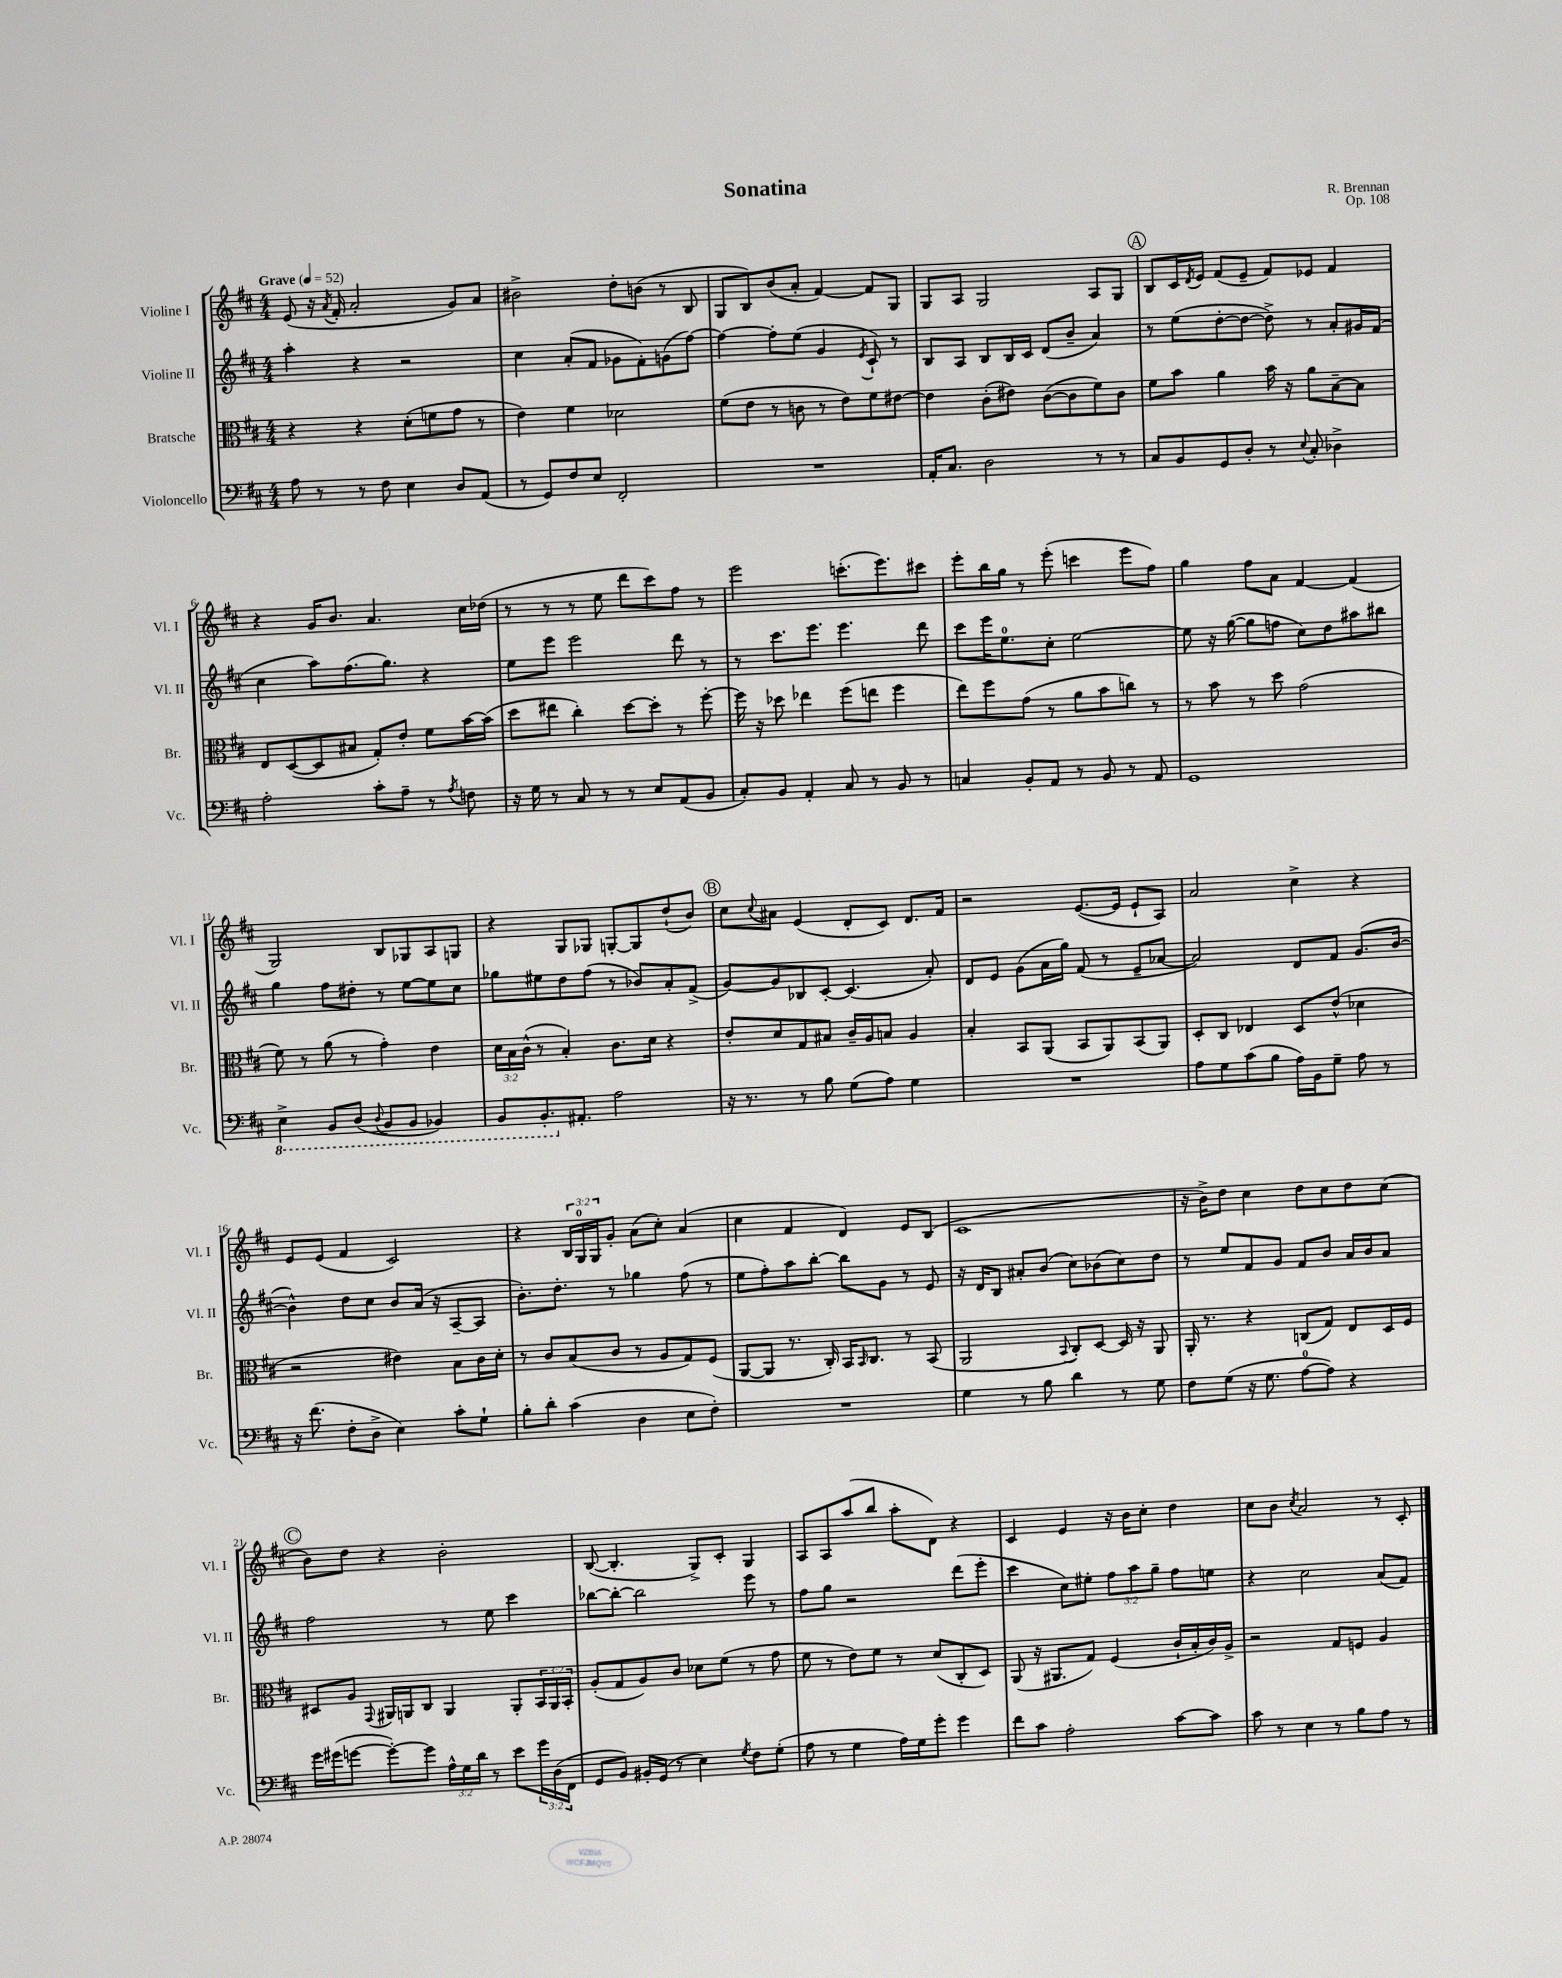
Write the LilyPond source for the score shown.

\header { title = "Sonatina" composer = "R. Brennan" opus = "Op. 108" }
<<
\new StaffGroup <<
\new Staff = "s0" \with { instrumentName = "Violine I" shortInstrumentName = "Vl. I" } {
    \clef treble \key d \major \numericTimeSignature \time 4/4 \override Staff.TupletNumber.text = #tuplet-number::calc-fraction-text \tempo "Grave" 4 = 52
    e'8( r16 \acciaccatura { a'8 } fis'16-. a'2-. g'8) a'8 |
    bis'2-> d''8-. b'8( r8 b8 |
    g8 b8) b'8( a'8-. fis'4~) fis'8 g8 |
    g8 a8 g2 a8 g8 |
    \mark \markup { \circle "A" } b8 cis'16 \acciaccatura { d'8 } e'16 fis'8( e'8-- fis'8) ees'8 fis'4 |
    r4 g'16 b'8. a'4. cis''16 des''16( |
    r8 r8 r8 e''8 d'''8 cis'''8) fis''8 r8 |
    e'''2 c'''8.-.( e'''8.) cis'''8 |
    e'''8-. b''16 g''16 r8 e'''8-.( c'''4 e'''8 fis''8) |
    g''4 fis''8 a'8 fis'4~ fis'4( |
    g2) b8 ges8 a8 g8 |
    r4 g8 ges8 g8~-. g8 d''8-!( b'8) |
    \mark \markup { \circle "B" } cis''8 \appoggiatura { cis''8 } ais'8 e'4( d'8-. cis'8) d'8. fis'16 |
    r2 e'8.~( e'16 e'8-! a8) |
    a'2 cis''4-> r4 |
    e'8 e'8( fis'4 cis'2) |
    r4 \tuplet 3/2 { b16 g16-0 g16 } g'8-. a'8( cis''8-.) a'4( |
    cis''4 fis'4 d'4) e'8 b8( |
    cis'1 |
    r16 b'16->) d''8 cis''4 d''8 cis''8 d''8 cis''8( |
    \mark \markup { \circle "C" } b'8) d''8 r4 b'2-. |
    b8~( b4.-. g8->) cis'8-. g4 |
    a8 a8 a''8( b''8 a''8-. d'8) r4 |
    cis'4 e'4 r16 b'16 cis''8-. d''4 |
    cis''8 b'8 \acciaccatura { cis''8 } a'2 r8 cis'8-. \bar "|." |
}
\new Staff = "s1" \with { instrumentName = "Violine II" shortInstrumentName = "Vl. II" } {
    \clef treble \key d \major \numericTimeSignature \time 4/4 \override Staff.TupletNumber.text = #tuplet-number::calc-fraction-text
    a''4-. r4 r2 |
    cis''4 a'8-.( fis'8 ges'8 fis'8-.) g'8( fis''8~) |
    fis''4~ fis''8-. e''8( g'4 \acciaccatura { e'8 } cis'8-!) r8 |
    b8 a8 b8 b16 cis'16 d'8( b'8-- a'4) |
    \mark \markup { \circle "A" } r8 e''8( d''8~-. d''8~ d''8->) r8 a'8-. gis'16 fis'16( |
    cis''4 a''8) fis''8.( g''8.) r4 |
    e''8 e'''8 e'''2 d'''8 r8 |
    r8 cis'''8. e'''8. e'''4. d'''8 |
    cis'''8 e'''16 e''8.-0 cis''8-. e''2~ |
    e''8 r16 g''16~( g''8 f''8 cis''8) d''8 ais''8 bis''8 |
    g''4 fis''8 dis''8-. r8 e''8~ e''8 cis''8 |
    ges''8 eis''8 d''8 fis''8( r8 bes'8) a'8-. fis'8->( |
    \mark \markup { \circle "B" } g'8~) g'8 bes8 cis'8~-. cis'4.( a'8-.) |
    d'8 e'8 g'8( a'16 g''16) fis'8( r8 e'8-- aes'8~ |
    aes'2) d'8 fis'8 g'8.( b'16~ |
    b'4-^) d''8 cis''8 b'8 a'16( r16 a8~-- a8 |
    b'8.-.) d''8.-. r8 ges''4 fis''8( r8 |
    e''8 fis''8-.) a''8 b''8~-. b''8 g'8 r8 e'8 |
    r16 d'16 b8 ais'8-. b'8( cis''8) bes'8( cis''8) d''8 |
    r8 e''8 fis'8 g'8 fis'8 b'8 a'16 b'16 a'8 |
    \mark \markup { \circle "C" } fis''2 r8 e''8 cis'''4 |
    bes''8~ bes''8~-. bes''2 e'''8 r8 |
    fis''8 g''8 r2 d'''8( e'''8-. |
    cis'''4 cis''8) eis''8-. \tuplet 3/2 { fis''8 a''8 g''8-- } fis''8 e''8 |
    r4 cis''2 a'8( fis'8) \bar "|." |
}
\new Staff = "s2" \with { instrumentName = "Bratsche" shortInstrumentName = "Br." } {
    \clef alto \key d \major \numericTimeSignature \time 4/4 \override Staff.TupletNumber.text = #tuplet-number::calc-fraction-text
    r4 r4 d'8-.( f'8 g'8 r8 |
    e'4) fis'4 des'2 |
    fis'8( e'8 r8 c'8 r8 e'8) fis'8 eis'8~ |
    eis'4 cis'8-.( eis'8) cis'8~( cis'8 fis'8) cis'8 |
    \mark \markup { \circle "A" } fis'8 b'8 a'4 b'16 r16 a'8 b8~-- b8 |
    e8 d8~( d8 bis8 g8-.) e'8-. fis'8 b'16~ b'16( |
    d''8 eis''8 cis''4-.) d''8~ d''8-. r8 fis''8~-. |
    fis''16 r16 des''8 ees''4 fis''8( e''8 fis''4 |
    e''8) fis''8 g'8( r8 a'8 b'8 c''8) r8 |
    r8 b'8 r8 d''8 g'2( |
    fis'8) r8 a'8( r8 g'4-.) e'4 |
    \tuplet 3/2 { d'16 b16 cis'16-^( } r8 b4-.) cis'8. d'16 r4 |
    \mark \markup { \circle "B" } e'8-. d'8 g8 bis8 cis'16-- a16 b8 a4 |
    b4-. b,8 a,8( b,8 a,8) b,8( a,8) |
    d8-. cis8 ees4 d8 e'8-^( des'4 |
    r2 eis'4) b8 cis'16 d'16-. |
    r8 cis'8 b8( cis'8 r8 a8 g8) fis8( |
    a,8~ a,8 r8. cis16-.) b,16 \grace { b,16 } cis8. r8 b,8( |
    a,2 \appoggiatura { b,8 } cis8-.) d8~ d16 r16 a,8 |
    a,16-. r8. r4 c8( g8) e8 d16 fis16 |
    \mark \markup { \circle "C" } dis8 a8 \appoggiatura { g,8 } ais,16 a,16 cis8 a,4 a,8-. \tuplet 3/2 { b,16 a,16 b,16-. } |
    a8-.( g8 a8) cis'8 des'8 fis'8( r8 g'8 |
    fis'8 r8 e'8) fis'8 r8 d'8( cis8-. d8) |
    a,8( r16 ais,8. g8) fis4( cis'16-! b16-. cis'16) a16-> |
    r2 g8 f8 a4 \bar "|." |
}
\new Staff = "s3" \with { instrumentName = "Violoncello" shortInstrumentName = "Vc." } {
    \clef bass \key d \major \numericTimeSignature \time 4/4 \override Staff.TupletNumber.text = #tuplet-number::calc-fraction-text
    a8 r8 r8 fis8 e4 d8 a,8( |
    r8 g,8) fis8 e8 fis,2-. |
    R1 |
    a,16-. cis8. d2 r8 r8 |
    \mark \markup { \circle "A" } cis8 b,8 g,8 d8-. r8 \appoggiatura { e8 } cis8-. des4-> |
    a2-. cis'8-. a8-- r8 \acciaccatura { a8 } f8 |
    r16 g16 r8 cis8 r8 r8 e8 a,8( b,8 |
    cis8-.) b,8 a,4-. cis8 r8 b,8 r8 |
    c4 b,8-. a,8 r8 b,8 r8 a,8 |
    g,1 |
    \ottava #-1 e,4-> b,,8 d,8( \appoggiatura { d,8 } b,,8 b,,8 bes,,4) |
    b,,8 b,,8.-. \ottava #0 ais,8.-. a2 |
    \mark \markup { \circle "B" } r16 r8. r8 b8 g8( a8) g4 |
    R1 |
    a8 g8 cis'8( b8 a16) b,16 g8-- a8 r8 |
    r16 fis'8.( fis8-. d8-> e4) cis'8-. g8-! |
    b8-. d'8-. cis'4( d4 e8 fis8-.) |
    R1 |
    g4 r8 b8 d'4 r8 g8 |
    fis8 g8( r16 g8. a8-0~ a8) r4 |
    \mark \markup { \circle "C" } g'16 gis'16( g'8~ g'8~-.) g'8 \tuplet 3/2 { a16-^ g16 d'16 } r8 e'8 \tuplet 3/2 { g'16 d16( fis,16 } |
    g,8 b,8) bis,16-. g,16( r8 e4) \acciaccatura { g8 } fis8 g8-.( |
    a8 r8 g4 a16) g16 g'8-. g'4 |
    fis'8 cis'8 a2-. cis'8~ cis'8 |
    cis'8 r8 e4 r8 b8 a8 r8 \bar "|." |
}
>>
>>
